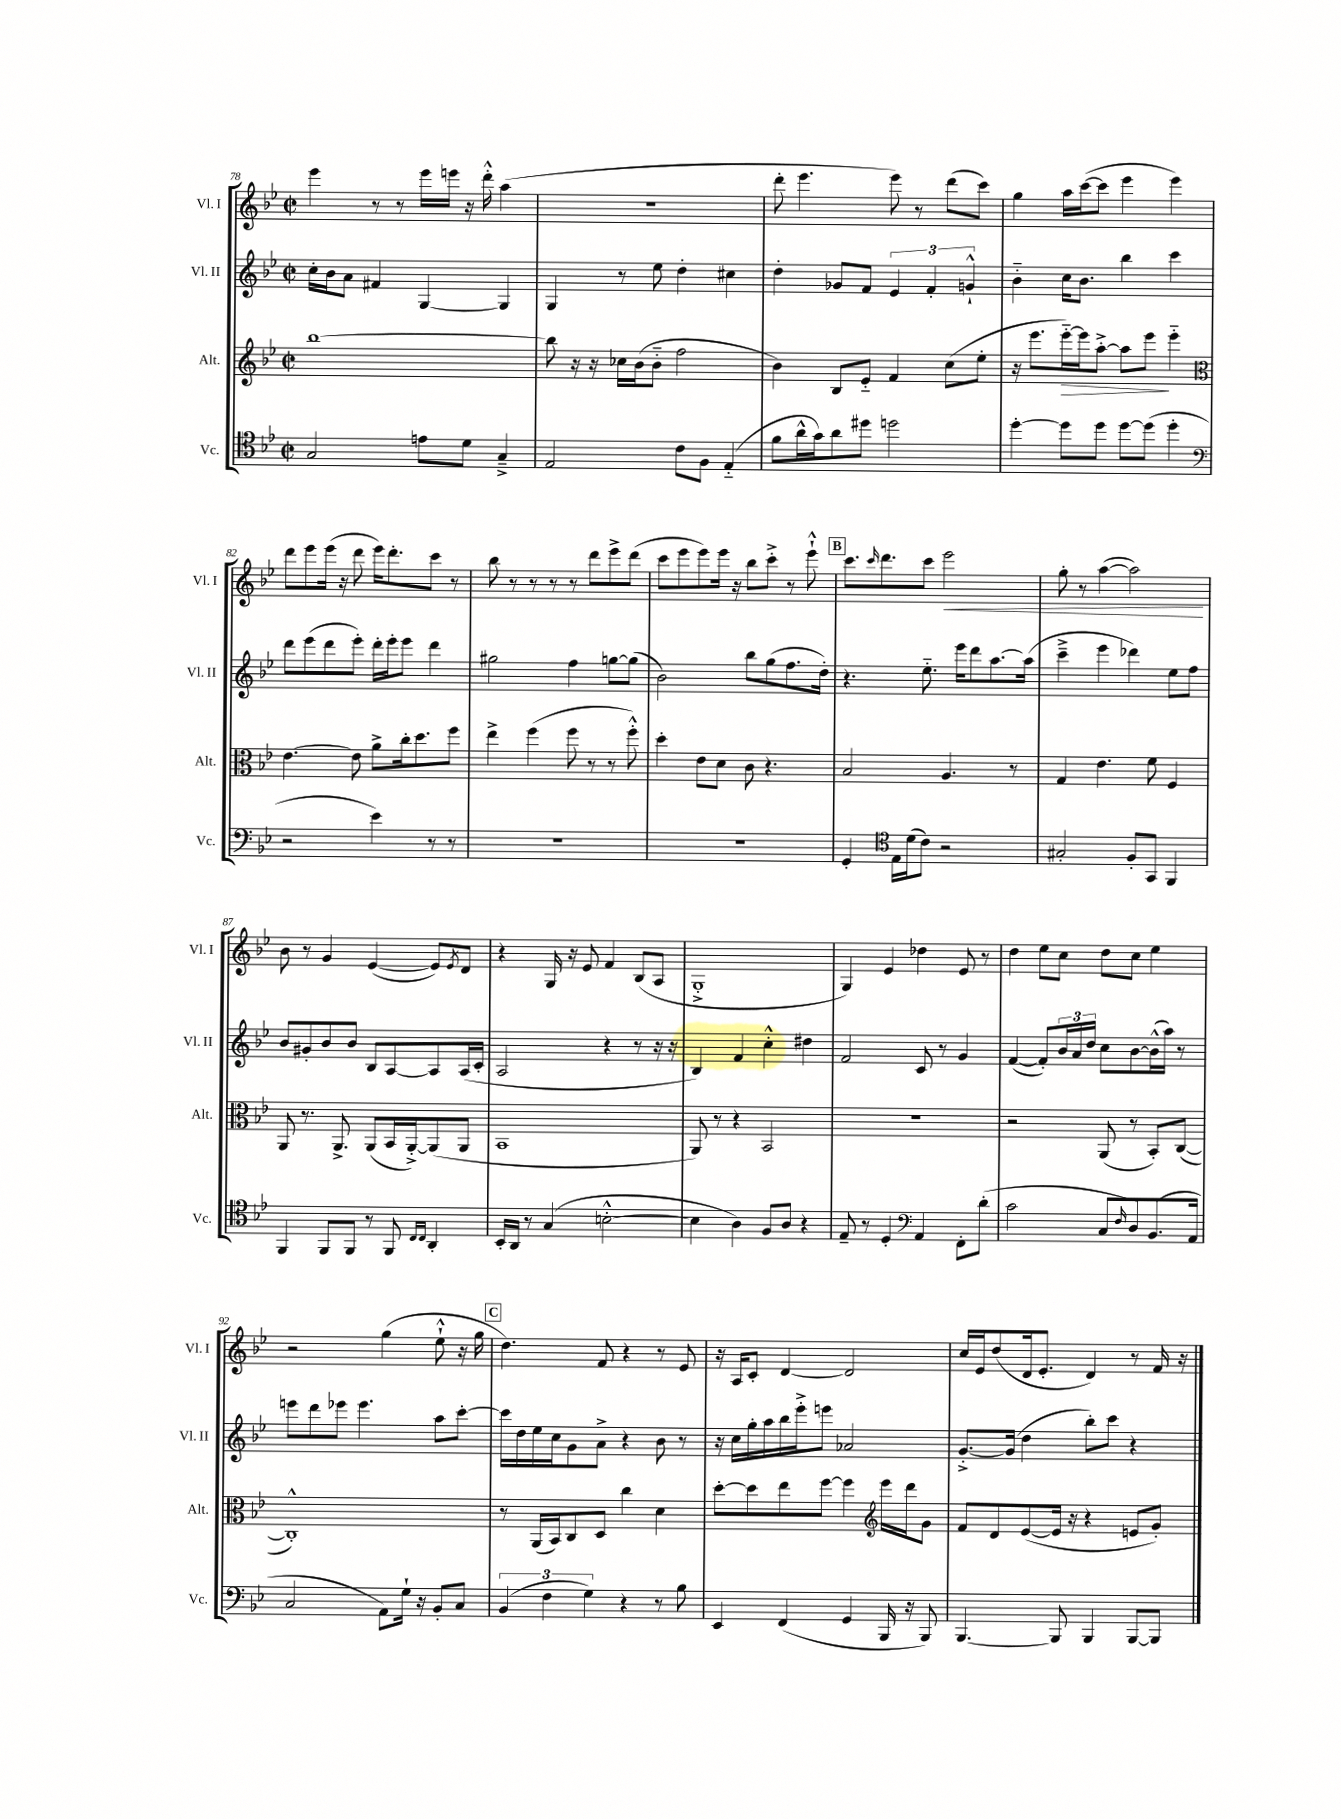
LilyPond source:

<<
\new StaffGroup <<
\new Staff = "s0" \with { instrumentName = "Vl. I" shortInstrumentName = "Vl. I" } {
    \clef treble \key bes \major \defaultTimeSignature \time 2/2
    ees'''4 r8 r8 ees'''16 e'''16 r16 d'''16-.-^ a''4( |
    r1 |
    d'''8-. ees'''4. ees'''8) r8 d'''8( c'''8) |
    g''4 a''16 c'''16~( c'''8 ees'''4 ees'''4) |
    d'''8 ees'''8 ees'''16( r16 d'''8 ees'''16) d'''8.-. c'''8 r8 |
    bes''8 r8 r8 r8 r8 d'''8 ees'''8-> d'''8( |
    c'''8 ees'''8 ees'''8) ees'''16 r16 bes''8 c'''8-.-> r8 ees'''8-!-^ |
    \mark \markup { \box "B" } c'''8. \grace { c'''16 } d'''8. c'''8 ees'''2\< |
    g''8-. r8 a''4~( a''2\!) |
    bes'8 r8 g'4 ees'4~( ees'8) \acciaccatura { ees'8 } d'8 |
    r4 g16 r16 ees'8 f'4 bes8( a8 |
    g1-.-> |
    g4) ees'4 des''4 ees'8 r8 |
    d''4 ees''8 c''8 d''8 c''8 ees''4 |
    r2 g''4( ees''8-!-^ r16 g''16 |
    \mark \markup { \box "C" } d''4.) f'8 r4 r8 ees'8 |
    r16 a16 c'8-. d'4~ d'2 |
    c''16 ees'16 d''8( d'16 ees'8.-. d'4) r8 f'16 r16 \bar "|." |
}
\new Staff = "s1" \with { instrumentName = "Vl. II" shortInstrumentName = "Vl. II" } {
    \clef treble \key bes \major \defaultTimeSignature \time 2/2
    c''16-. bes'16 a'8 fis'4 g4~ g4 |
    g4 r8 ees''8 d''4-. cis''4 |
    d''4-. ges'8 f'8 \tuplet 3/2 { ees'4 f'4-. g'4-!-^ } |
    bes'4-_ c''16 bes'8. bes''4 c'''4 |
    d'''8 ees'''8( d'''8 ees'''8-.) d'''16-. ees'''16-. ees'''8 d'''4 |
    gis''2 f''4 g''8~ g''8( |
    bes'2) bes''8 g''8( f''8. d''16-.) |
    \mark \markup { \box "B" } r4. ees''8.-_ ees'''16 d'''8 a''8.~ a''16( |
    c'''4---> ees'''4 des'''4) ees''8 f''8 |
    bes'8 gis'8-. bes'8 bes'8 bes8 a8~ a8 a16( c'16-. |
    a2 r4 r8 r16 r16 |
    bes4) f'4 c''4-.-^ dis''4 |
    f'2 c'8 r8 g'4 |
    f'4~( f'8-.) \tuplet 3/2 { bes'16 a'16 d''16 } c''8 bes'8~ bes'16-^( a''16) r8 |
    e'''8 d'''8 ees'''8 ees'''4. a''8 c'''8~-. |
    \mark \markup { \box "C" } c'''16 d''16 ees''16 c''16 g'8 a'8-> r4 bes'8 r8 |
    r16 c''16 g''16-. a''16 bes''16 ees'''16-.-> e'''8 aes'2 |
    g'8.~-.-> g'16( d''4 bes''8-.) c'''8 r4 \bar "|." |
}
\new Staff = "s2" \with { instrumentName = "Alt." shortInstrumentName = "Alt." } {
    \clef treble \key bes \major \defaultTimeSignature \time 2/2
    bes''1~ |
    bes''8 r16 r16 ces''16 bes'16( bes'8-_ f''2 |
    bes'4) bes8 ees'8-_ f'4 c''8( ees''8-. |
    r16 ees'''8. ees'''16~-_\>) ees'''16 a''8~-.-> a''8 ees'''8\! ees'''4-_ |
    \clef alto ees'4.~ ees'8 a'8-> c''16-. d''8. f''8 |
    ees''4-> f''4( f''8 r8 r8 f''8-.-^) |
    d''4-. ees'8 d'8 c'8 r4. |
    \mark \markup { \box "B" } bes2 a4. r8 |
    g4 ees'4. f'8 f4 |
    a,8 r8. a,8.-> a,8( bes,16 a,16~-.->) a,8( a,8 |
    bes,1 |
    a,8) r8 r4 bes,2 |
    R1 |
    r2 a,8( r8 bes,8-.) c8~( |
    c1-.-^) |
    \mark \markup { \box "C" } r8 a,16( bes,16) c8 d8 c''4 d'4 |
    d''8~-. d''8 ees''8 f''8~ f''4 \clef treble ees'''16 d'''16 g'8 |
    f'8 d'8 ees'8~( ees'16 r16 r4 e'8 g'8-.) \bar "|." |
}
\new Staff = "s3" \with { instrumentName = "Vc." shortInstrumentName = "Vc." } {
    \clef tenor \key bes \major \defaultTimeSignature \time 2/2
    g2 e'8 d'8 g4---> |
    ees2 c'8 f8 ees4-_( |
    f'8 a'16-^ g'16) a'8 dis''8 d''2 |
    d''4~-. d''8 d''8 d''8~ d''8( d''4-. |
    \clef bass r2 ees'4) r8 r8 |
    R1 |
    R1 |
    \mark \markup { \box "B" } g,4-. \clef tenor ees16 d'16( c'8) r2 |
    gis2-. f8-. g,8 f,4 |
    f,4 f,8 f,8 r8 f,8 \grace { c16 c16 } a,4-. |
    bes,16-. a,16 r8 g4( b2~-.-^ |
    b4 a4) f8 a8 r4 |
    ees8-- r8 d4-. \clef bass a,4 f,8-. d'8-.( |
    c'2 c8 \grace { f16 } d8) bes,8.( a,16 |
    c2 a,8) g16-! r16 bes,8-. c8 |
    \mark \markup { \box "C" } \tuplet 3/2 { bes,4( f4 g4) } r4 r8 bes8 |
    ees,4 f,4( g,4 bes,,16 r16 bes,,8) |
    bes,,4.~ bes,,8 bes,,4 bes,,8~ bes,,8 \bar "|." |
}
>>
>>
\layout { \context { \Score currentBarNumber = #78 } }
